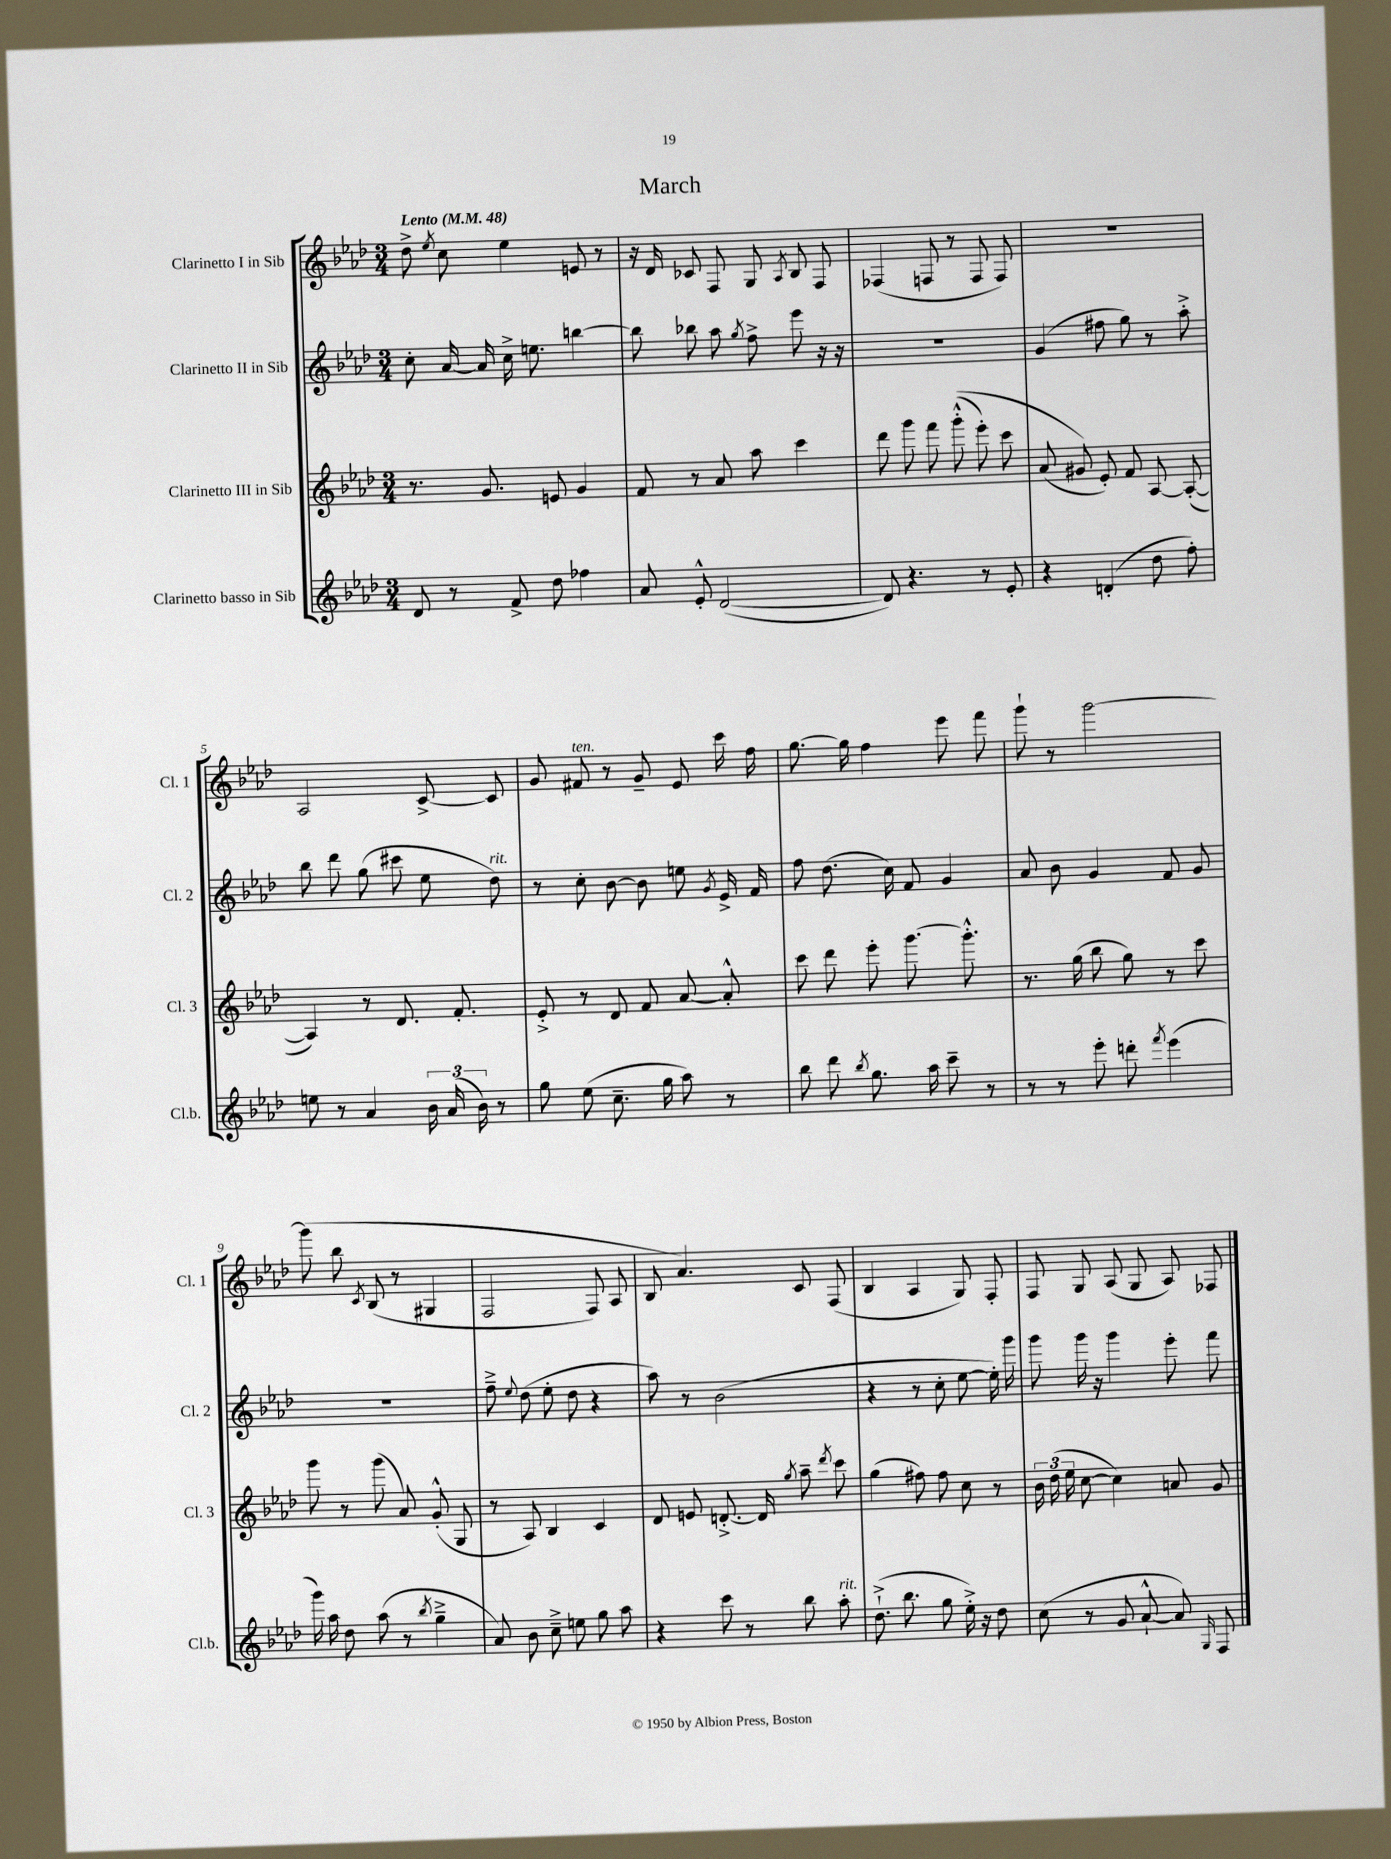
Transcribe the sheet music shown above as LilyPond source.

\header { title = "March" }
<<
\new StaffGroup <<
\new Staff = "s0" \with { instrumentName = "Clarinetto I in Sib" shortInstrumentName = "Cl. 1" } {
    \clef treble \key aes \major \numericTimeSignature \time 3/4 \tempo "Lento" 4 = 48
    \autoBeamOff des''8-> \acciaccatura { ees''8 } c''8 ees''4 e'8 r8 |
    r16 des'16 ces'8 f8 g8 \acciaccatura { aes8 } bes8 f8 |
    fes4( f8 r8 f8 f8) |
    R2. |
    aes2 c'8~-> c'8 |
    g'8 fis'8^\markup { \italic "ten." } r8 g'8-- ees'8 c'''16 f''16 |
    g''8.~ g''16 f''4 ees'''8 f'''8 |
    g'''8-! r8 g'''2~ |
    g'''8\( bes''8 \acciaccatura { c'8 } bes8( r8 gis4 |
    f2 f8) aes8 |
    bes8 aes'4.\) c'8 f8( |
    bes4 aes4 g8) f8-. |
    f8 g8 aes8( g8 aes8) fes8 \bar "|." |
}
\new Staff = "s1" \with { instrumentName = "Clarinetto II in Sib" shortInstrumentName = "Cl. 2" } {
    \clef treble \key aes \major \numericTimeSignature \time 3/4
    \autoBeamOff c''8-. aes'16~ aes'16 c''16-> e''8. b''4~ |
    b''8 bes''8 aes''8 \acciaccatura { g''8 } f''8-> ees'''8 r16 r16 |
    R2. |
    g'4( fis''8 g''8) r8 aes''8-.-> |
    bes''8 des'''8 g''8( cis'''8 ees''8 des''8^\markup { \italic "rit." }) |
    r8 c''8-. bes'8~ bes'8 e''8 \acciaccatura { g'8 } ees'16-> f'16 |
    f''8 des''8.( c''16) f'8 g'4 |
    aes'8 bes'8 g'4 f'8 g'8 |
    R2. |
    f''8---> \appoggiatura { ees''8 } des''8( ees''8-. des''8 r4 |
    aes''8) r8 bes'2( |
    r4 r8 c''8-. ees''8~ ees''16-.) g'''16 |
    g'''8 g'''16 r16 g'''4 ees'''8-. f'''8 \bar "|." |
}
\new Staff = "s2" \with { instrumentName = "Clarinetto III in Sib" shortInstrumentName = "Cl. 3" } {
    \clef treble \key aes \major \numericTimeSignature \time 3/4
    \autoBeamOff r8. g'8. e'8 g'4 |
    f'8 r8 aes'8 aes''8 c'''4 |
    des'''8 g'''8 f'''8 g'''8-.-^(\( ees'''8-.) c'''8 |
    aes'8( gis'8\) ees'8-.) f'8 aes8~ aes8~-.( |
    aes4) r8 des'8. f'8.-. |
    ees'8-.-> r8 des'8 f'8 aes'8~ aes'8-.-^ |
    c'''8 des'''8 ees'''8-. g'''8.~ g'''8.-.-^ |
    r8. g''16( bes''8 g''8) r8 c'''8 |
    g'''8 r8 g'''8( aes'8) g'8-.-^( g8 |
    r8 aes8) bes4 c'4 |
    des'8 e'8 d'8.~-.-> d'16 \acciaccatura { g''8 } aes''8-- \acciaccatura { des'''8 } c'''8 |
    g''4( fis''8) fis''8 c''8 r8 |
    \tuplet 3/2 { bes'16 des''16( ees''16 } c''8~ c''4) a'8 g'8 \bar "|." |
}
\new Staff = "s3" \with { instrumentName = "Clarinetto basso in Sib" shortInstrumentName = "Cl.b." } {
    \clef treble \key aes \major \numericTimeSignature \time 3/4
    \autoBeamOff des'8 r8 f'8-> des''8 fes''4 |
    aes'8 ees'8-.-^ des'2~( |
    des'8) r4. r8 ees'8-. |
    r4 d'4-.( des''8 f''8-.) |
    e''8 r8 aes'4 \tuplet 3/2 { bes'16 aes'16( bes'16) } r8 |
    g''8 ees''8( c''8.-- g''16 aes''8) r8 |
    bes''8 des'''8 \acciaccatura { bes''8 } g''8. aes''16 c'''8-- r8 |
    r8 r8 ees'''8-. d'''8-. \acciaccatura { f'''8 } ees'''4( |
    g'''16) aes''16 des''8 aes''8( r8 \acciaccatura { bes''8 } g''4---> |
    aes'8) bes'8 c''8---> e''8 g''8 aes''8 |
    r4 c'''8 r8 bes''8 aes''8-.^\markup { \italic "rit." } |
    des''8.-!->( bes''8. g''8 ees''16-.->) r16 des''8 |
    c''8( r8 g'8 aes'8~-!-^ aes'8) \grace { g16 } f8 \bar "|." |
}
>>
>>
